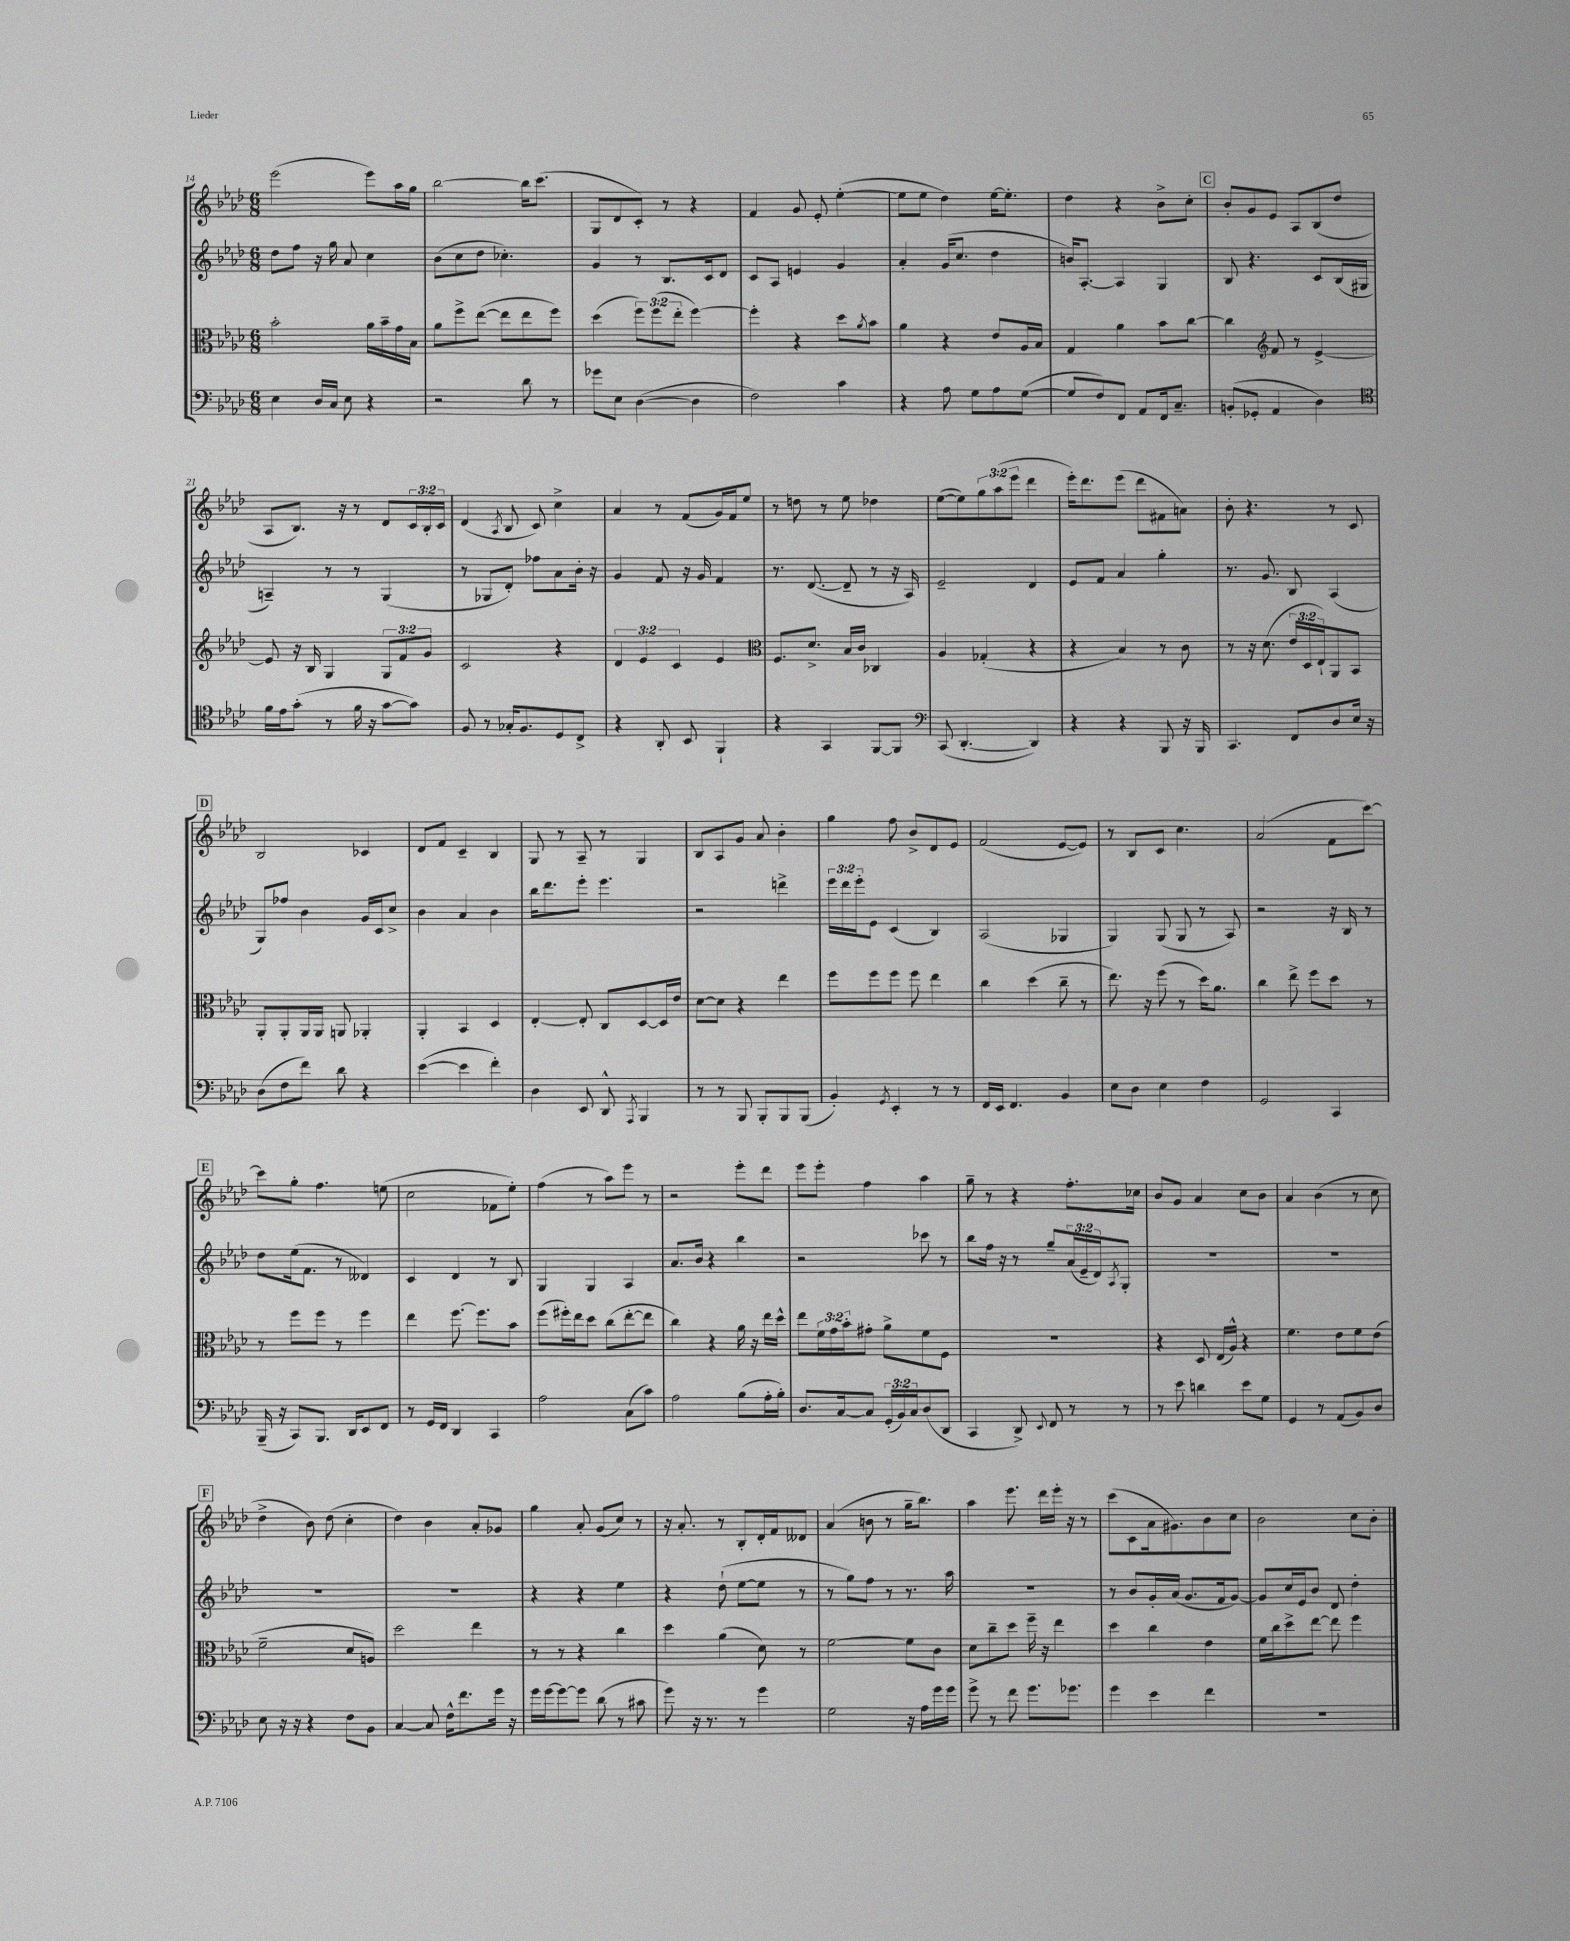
<<
\new StaffGroup <<
\new Staff = "s0" {
    \clef treble \key aes \major \numericTimeSignature \time 6/8 \override Staff.TupletNumber.text = #tuplet-number::calc-fraction-text
    ees'''2( ees'''8) aes''16 g''16 |
    bes''2~ bes''16 c'''8.( |
    g8 des'8 c'8-.) r8 r4 |
    f'4 g'8 ees'8-. ees''4~-.( |
    ees''8 ees''8 des''4) ees''16~ ees''8.-. |
    des''4 r4 bes'8-> c''8-. |
    \mark \markup { \box "C" } bes'8-. g'8 ees'8 aes8 bes8( des''8 |
    aes8 bes8.) r16 r8 des'8 \tuplet 3/2 { c'16 bes16-. c'16 } |
    des'4( \acciaccatura { aes8 } bes8 c'8) c''4-> |
    aes'4 r8 f'8( g'16) f'16 ees''8 |
    r8 d''8 r8 ees''8 des''4 |
    ees''8~( ees''8) \tuplet 3/2 { g''8 aes''8( ees'''8 } des'''4 |
    ees'''16-.) des'''8. ees'''8( des'''8 fis'8 a'8) |
    bes'8-. r4. r8 c'8 |
    \mark \markup { \box "D" } bes2 ces'4 |
    des'8 f'8 c'4-- bes4 |
    g8 r8 aes8-- r8 g4 |
    bes8 aes8 g'8 aes'8 bes'4-. |
    g''4 f''8 bes'8-> des'8 ees'8 |
    f'2( ees'8~ ees'8) |
    r8 bes8 c'8 c''4. |
    aes'2( f'8 c'''8~) |
    \mark \markup { \box "E" } c'''8 g''8-. f''4. e''8( |
    c''2 fes'8 ees''8-.) |
    f''4( r8 aes''8) ees'''8 r8 |
    r2 ees'''8-. des'''8 |
    ees'''8 ees'''8-. f''4 aes''4 |
    g''8-- r8 r4 f''8.-. ces''16 |
    bes'8 g'8 aes'4 c''8 bes'8 |
    aes'4 bes'4( r8 c''8 |
    \mark \markup { \box "F" } des''4-> bes'8) des''8( c''4-. |
    des''4) bes'4 aes'8-. ges'8 |
    g''4 aes'8-. g'8( c''8) r8 |
    r16 aes'8.-. r8 bes8-. des'16-. f'16 deses'8 |
    aes'4( b'8 r8 g''16-- bes''8.) |
    aes''4 ees'''8. des'''16 ees'''16-. r16 r8 |
    c'''8( c'8 aes'16 gis'8.) bes'8 c''8 |
    bes'2 c''8 bes'8-. \bar "|." |
}
\new Staff = "s1" {
    \clef treble \key aes \major \numericTimeSignature \time 6/8 \override Staff.TupletNumber.text = #tuplet-number::calc-fraction-text
    des''8 f''8 r16 g''16 aes'8 c''4 |
    bes'8( c''8 des''8 ces''4.-.) |
    g'4 r8 bes8. c'16 des'8 |
    c'8 aes8 e'4 g'4 |
    aes'4-. g'16( c''8. des''4 |
    b'16) aes8.~-. aes4 g4 |
    \mark \markup { \box "C" } bes8 r4. c'8 bes16( gis16 |
    a4--) r8 r8 g4( |
    r8 ges8 des'8-.) fes''8 aes'8 bes'16-. r16 |
    g'4 f'8 r16 g'16 f'4 |
    r8. des'8.~( des'8-- r8 r16 aes16) |
    ees'2-- des'4 |
    ees'8 f'8 aes'4 g''4-. |
    r8. g'8. bes8 aes4( |
    \mark \markup { \box "D" } g8) fes''8 bes'4 g'16 c'16 c''8-> |
    bes'4 aes'4 bes'4 |
    bes''16 des'''8. ees'''8-. ees'''4. |
    r2 d'''4-> |
    \tuplet 3/2 { ees'''16 des'''16 ees'''16-. } ees'8 c'4( bes4) |
    aes2( ges4 |
    g4) g8( g8 r8 aes8) |
    r2 r16 bes16 r8 |
    \mark \markup { \box "E" } des''8 ees''16( f'8. r8 deses'4) |
    c'4 des'4 r8 bes8 |
    g4 g4 aes4 |
    aes'8. bes'16 r4 bes''4 |
    r2 ces'''8 r8 |
    bes''8 f''16 r16 r8 g''8-- \tuplet 3/2 { aes'16( ees'16-- des'16) } \acciaccatura { aes8 } g8-. |
    R2. |
    R2. |
    \mark \markup { \box "F" } R2. |
    R2. |
    r4 r4 ees''4 |
    r4 des''8-!( ees''8~ ees''8 r8 |
    r8 g''8) f''8 r8 r8. aes''16 |
    R2. |
    r8 bes'8 g'16-. aes'16( g'8. f'16 g'8~) |
    g'8 c''16 ees'16 bes'8 des'8 des''4-. \bar "|." |
}
\new Staff = "s2" {
    \clef alto \key aes \major \numericTimeSignature \time 6/8 \override Staff.TupletNumber.text = #tuplet-number::calc-fraction-text
    bes'2-. aes'16 bes'16-- g'16 bes16 |
    aes'8 f''8-> ees''8~( ees''8 ees''8 f''8) |
    des''4( \tuplet 3/2 { f''8) f''8( ees''8-. } f''4~) |
    f''4-. r4 des''8 \acciaccatura { aes'8 } bes'8 |
    aes'4 r4 ees'8 aes16 bes16 |
    g4 aes'4 bes'8 c''8~ |
    \mark \markup { \box "C" } c''4 \clef treble f'8 r8 ees'4~-> |
    ees'8 r16 bes16 g4 \tuplet 3/2 { g8 f'8 g'8 } |
    c'2 r4 |
    \tuplet 3/2 { des'4 ees'4 c'4 } ees'4 |
    \clef alto f8. des'8.-> bes16 c'16 ces4 |
    aes4 ges4-.( r4 |
    r4 bes4) r8 c'8 |
    r8 r16 des'8.( \tuplet 3/2 { ees'16 des16 ees16-!) } aes,8 bes,8 |
    \mark \markup { \box "D" } aes,8-. aes,8-. aes,16 aes,16 a,8 aes,4-. |
    aes,4-. bes,4 des4 |
    ees4~-. ees8-. c8 des8~ des16 ees'16 |
    des'8~ des'8 r4 ees''4 |
    f''8 f''8 f''8 f''8 ees''4 |
    c''4 des''4( c''8-- r8 |
    ees''8.) r16 f''8( r8 des''16) aes'8. |
    c''4 ees''8-> f''8 des''8 r8 |
    \mark \markup { \box "E" } r8 f''8 f''8 r8 f''4 |
    ees''4 f''8.~ f''8. bes'8 |
    f''8( fis''16-.) ees''16 des''8 c''8( ees''8~-. ees''8 |
    c''4) r4 aes'16 r16 ees''16 des''16-^ |
    ees''8 \tuplet 3/2 { f'16 g'16 bes'16-. } gis'8-. aes'8-> f'8 f8 |
    R2. |
    r4 des8 ees16( aes16-^) r4 |
    f'4. ees'8 f'8 ees'8( |
    \mark \markup { \box "F" } f'2-- des'8 a8) |
    des''2 ees''4 |
    r8 r8 r4 c''4 |
    des''4 aes'4( des'8) r8 |
    f'2~ f'8 c'8 |
    des'8 c''8-- des''8 f''16-- r16 ees''4 |
    des''4 c''4 ees'4 |
    f'16 c''16 des''8-> ees''8~ ees''8 f''4 \bar "|." |
}
\new Staff = "s3" {
    \clef bass \key aes \major \numericTimeSignature \time 6/8 \override Staff.TupletNumber.text = #tuplet-number::calc-fraction-text
    ees4 des16 c16 ees8 r4 |
    r2 des'8 r8 |
    ges'8 ees8 des4~( des4 |
    f2) c'4 |
    r4 aes8 g8 aes8 g8~( |
    g8 f8) f,8 aes,8 f,16 c8.-- |
    \mark \markup { \box "C" } b,8-.( ges,8-. aes,4 des4) |
    \clef tenor f'16 ees'16 g'8-.( r8 f'16 r16 g'8~ g'8) |
    f8 r8 ges16-. f8. des8 c8-> |
    r4 aes,8-. bes,8 f,4-! |
    r4 g,4 f,8~ f,8 |
    \clef bass c,8( des,4.~-. des,4) |
    r4 r4 bes,,8 r16 bes,,16 |
    c,4. f,8 des8 ees16 r16 |
    \mark \markup { \box "D" } des8( f8 f'8) des'8 r4 |
    ees'4~( ees'4 f'4-.) |
    des4 ees,8 des,8-^ \acciaccatura { aes,,8 } bes,,4 |
    r8 r8 bes,,8 bes,,8-. bes,,8 bes,,8( |
    bes,4-.) \acciaccatura { g,8 } ees,4-. r8 r8 |
    f,16 ees,16 f,4. bes,4 |
    ees8 des8 ees4 f4 |
    g,2 c,4 |
    \mark \markup { \box "E" } bes,,16--( r16 c,8) bes,,8. des,16 ees,8 f,8 |
    r8 g,16 f,16 des,4 c,4 |
    aes2 c8( c'8) |
    aes2 bes8( aes16-. bes16-.) |
    des8. c16~ c8 \tuplet 3/2 { g,16-.( bes,16) c16 } des8( des,8 |
    c,4 des,8->) \appoggiatura { ees,8 } f,8 r8 r8 |
    r8 ees'8 d'4 ees'8 g8 |
    g,4 r8 aes,8( bes,8) des8 |
    \mark \markup { \box "F" } ees8 r16 r16 r4 f8 bes,8 |
    c4~ c8 f16-^ f'8. g'16 r16 |
    g'16 g'16~ g'8~ g'8 des'8( r8 cis'8 |
    g'8) r16 r8. r8 g'4 |
    g2 r16 aes16 g'16 g'16 |
    g'8-> r8 f'8 g'8. ges'8. |
    g'4 ees'4 f'4 |
    R2. \bar "|." |
}
>>
>>
\layout { \context { \Score currentBarNumber = #14 } }
